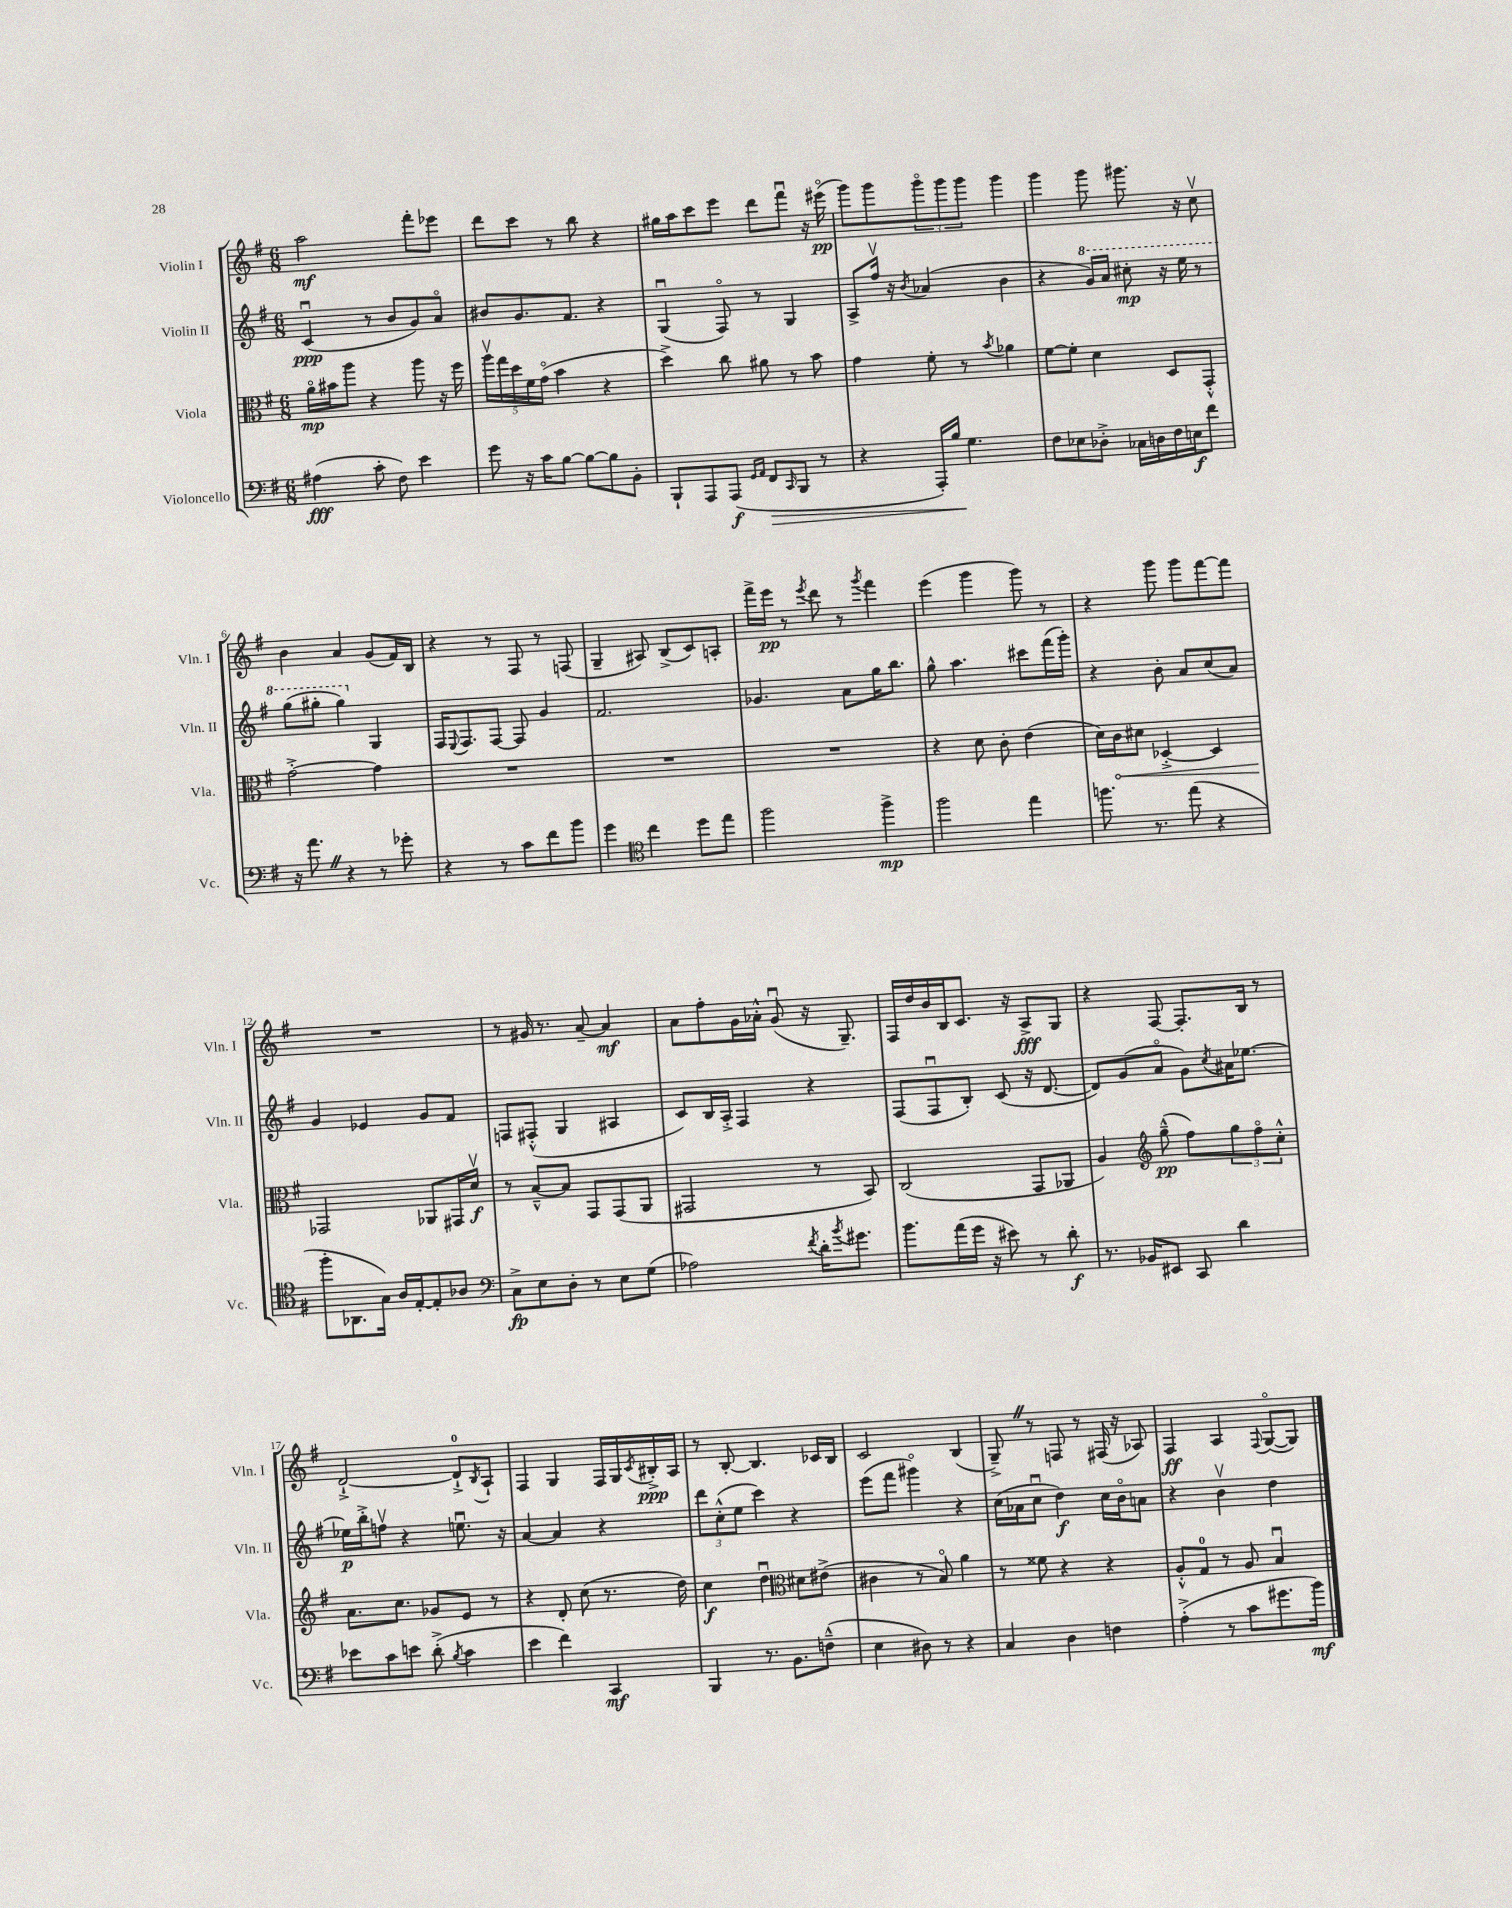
<<
\new StaffGroup <<
\new Staff = "s0" \with { instrumentName = "Violin I" shortInstrumentName = "Vln. I" } {
    \clef treble \key g \major \numericTimeSignature \time 6/8
    a''2\mf fis'''8-. ees'''8 |
    d'''8 c'''8 r8 b''8 r4 |
    gis''16 a''16 c'''8 e'''8 d'''8 fis'''8\downbow r16 eis'''16\flageolet\pp( |
    g'''8) g'''8 \tuplet 3/2 { g'''8\flageolet g'''8 g'''8 } g'''4 |
    g'''4 g'''8 gis'''8. r16 c''8\upbow |
    b'4 a'4 g'8( fis'16) b16 |
    r4 r8 fis8 r8 f8( |
    g4-- ais8) b8->( c'8) a8-. |
    fis'''16-> e'''16\pp r8 \acciaccatura { e'''8 } d'''8 r8 \acciaccatura { g'''8 } fis'''4 |
    e'''4( g'''4 g'''8) r8 |
    r4 g'''8 g'''8 fis'''8~ fis'''8 |
    R2. |
    r8 gis'16 r8. a'8~-- a'4\mf |
    a'8 fis''8-. g'16 aes'16-.-^ g'8\downbow( r16 g8.--) |
    fis16 d''16 b'16 b16 c'8. r16 a8->\fff g8 |
    r4 fis8~ fis8.-. b16 r8 |
    d'2~-!-> d'8-0-!-> \acciaccatura { b8 } a8-! |
    fis4 g4 fis16 g16 \acciaccatura { c'8 } bis16-.->\ppp a16 |
    r8 b8~-. b4. ces'16 b16 |
    c'2 b4( |
    g8--->) \once \override BreathingSign.text = \markup { \musicglyph "scripts.caesura.straight" } \breathe r8 f8 r8 fis16( r16 aes8) |
    fis4\ff a4 \appoggiatura { fis8 } g8~\flageolet( g8) \bar "|." |
}
\new Staff = "s1" \with { instrumentName = "Violin II" shortInstrumentName = "Vln. II" } {
    \clef treble \key g \major \numericTimeSignature \time 6/8
    c'4\downbow\ppp( r8 b'8 g'8) a'8\flageolet |
    bis'8 g'8. fis'8. r4 |
    g4\downbow( fis8\flageolet) r8 g4 |
    a8-> fis''16\upbow r16 \acciaccatura { b'8 } aes'4( b'4 |
    r4 \ottava #1 g''16) a''16 cis'''8-.\mp r16 e'''16 r8 |
    g'''8( gis'''8-. gis'''4) \ottava #0 g4 |
    fis16 \appoggiatura { e8 } fis8. fis8~ fis8 g'4 |
    fis'2. |
    ges'4. a'8 g''16 b''8. |
    g''8-^ a''4. cis'''8 fis'''16( g'''16-.) |
    r4 b'8-. a'8 c''8( a'8) |
    g'4 ees'4 g'8 fis'8 |
    f8 fis8-.-^( g4 ais4 |
    c'8) b16 a16-.-> fis4 r4 |
    fis8( fis8\downbow b8-.) c'8( r16 d'8.~ |
    d'8) g'8( a'8\flageolet g'8) \acciaccatura { c''8 } ais'16 ees''8.~ |
    ees''16\p b''16-.-> f''8\upbow r4 e''8.\downbow r16 |
    a'4~ a'4 r4 |
    \tuplet 3/2 { d'''8 c''8-.-^( e''8 } c'''4) r4 |
    e'''8( fis'''8 gis'''4\flageolet) r4 |
    c''16( aes'16 c''8\downbow d''4\f) c''16 b'16\flageolet a'8 |
    r4 b'4\upbow d''4 \bar "|." |
}
\new Staff = "s2" \with { instrumentName = "Viola" shortInstrumentName = "Vla." } {
    \clef alto \key g \major \numericTimeSignature \time 6/8
    a'16\flageolet\mp bis'16 a''8 r4 a''8 r16 fis''16 |
    \tuplet 5/4 { a''16\upbow g''16 d''16 fis'16 g'16\flageolet( } b'4 r4 |
    d''4->) c''8 ais'8 r8 b'8 |
    g'4 fis'8-. r8 \acciaccatura { b'8 } aes'4 |
    fis'8~ fis'8-. d'4 d8 g,8-.-^ |
    g'2~-.-> g'4 |
    R2. |
    R2. |
    R2. |
    r4 d'8 c'8-. e'4( |
    d'16) \once \override Hairpin.circled-tip = ##t c'16\< dis'8 des4~-.-> des4 |
    ges,2\! aes,8 gis,16 d'16\upbow\f |
    r8 b8~---^ b8 g,8 g,8( a,8 |
    gis,2 r8 b,8) |
    c2( g,8 aes,8 |
    a4) \clef treble g''8---^\pp( fis''8) \tuplet 3/2 { g''8 fis''8\flageolet c''8-.-^ } |
    a'8. c''8. ges'8 e'8 r8 |
    r4 d'8-. c''8( r8. d''16) |
    c''4\f d''4\downbow \clef alto dis'8 eis'8->( |
    cis'4 r8 b8\flageolet) a'4 |
    r8 fisis'8 r4 r4 |
    a8-.-^ g8-0 r8 a8 b4\downbow \bar "|." |
}
\new Staff = "s3" \with { instrumentName = "Violoncello" shortInstrumentName = "Vc." } {
    \clef bass \key g \major \numericTimeSignature \time 6/8
    ais4\fff( c'8-. fis8) e'4 |
    g'8 r16 c'16 b8~ b8~ b8 b,8-. |
    b,,8-! a,,8 a,,8\f( \grace { g,16 a,16 } fis,8\> \grace { c,16 } b,,8 r8 |
    r4 a,,16-.) b16\! g4. |
    fis8 ees8 des8-.-> ces16 d16 fis16 e16\f fis'8 |
    r16 a'8. \once \override BreathingSign.text = \markup { \musicglyph "scripts.caesura.straight" } \breathe r4 r8 ges'8-. |
    r4 r8 c'8 fis'8 b'8 |
    g'4 \clef tenor c''4 d''8 e''8 |
    fis''2 fis''4->\mp |
    fis''2 e''4 |
    f''8. r8. e''8( r4 |
    fis''8-. aes,8. g16) a16 e16~-. e8-. aes8 |
    \clef bass c8->\fp e8 d8-. r8 e8 g8( |
    aes2) \acciaccatura { fis'8 } d'16-. \acciaccatura { b'8 } gis'8. |
    b'8. a'16( g'16 r16 eis'8) r8 d'8-.\f |
    r8. bes,16 eis,8 c,8 d'4 |
    ees'8 c'8 e'8 d'8-.->( \acciaccatura { b8 } c'4 |
    e'4 fis'4) c,4\mf |
    b,,4 r8. b,8. f8---^( |
    e4 dis8) r8 r4 |
    c4 d4 f4 |
    a4-.->( r8 c'8 gis'8. b'16\mf) \bar "|." |
}
>>
>>
